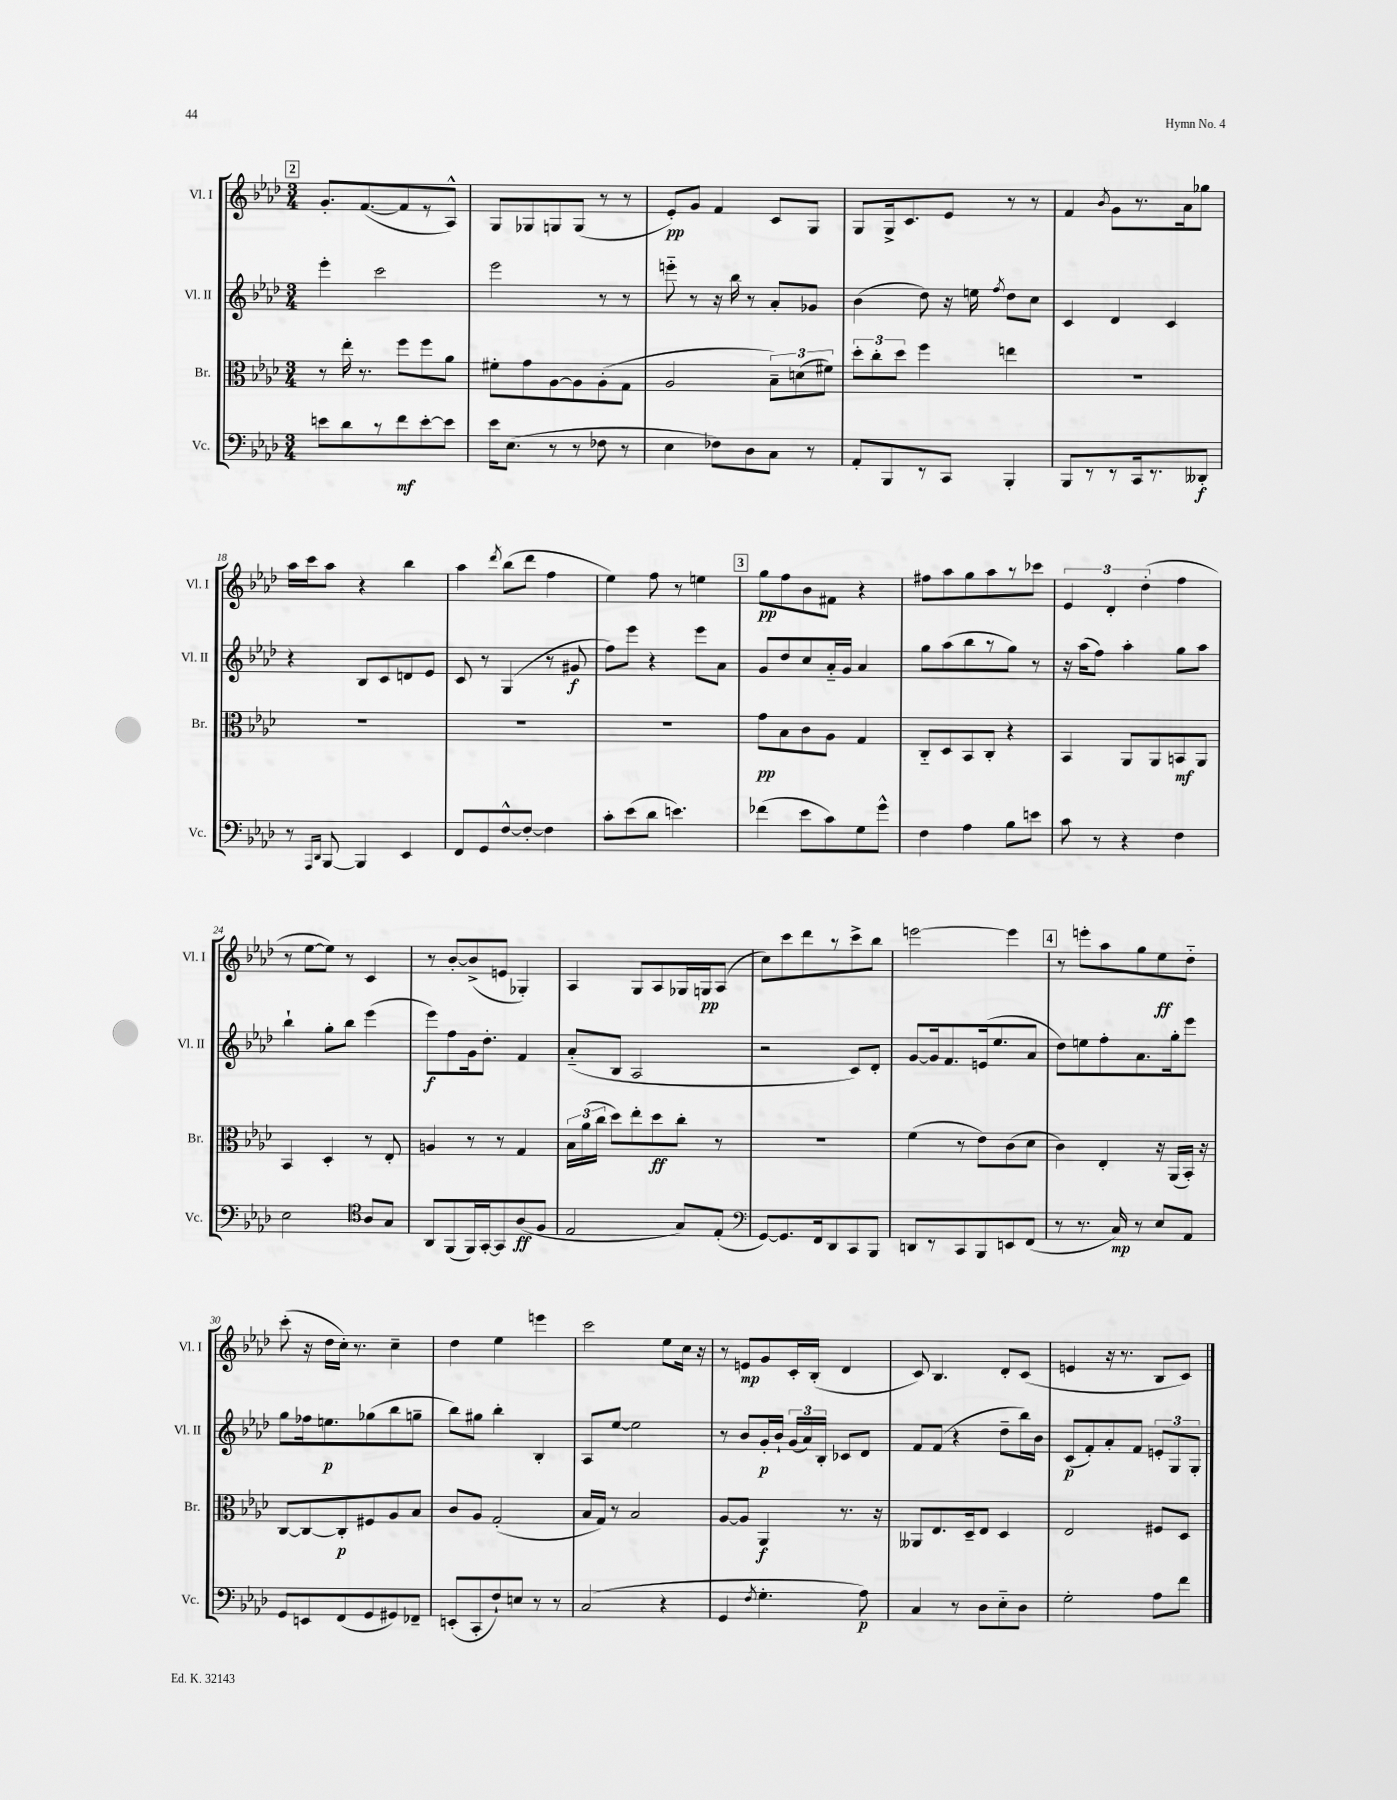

**kern	**dynam	**kern	**dynam	**kern	**dynam	**kern	**dynam
*part4	*part4	*part3	*part3	*part2	*part2	*part1	*part1
*staff4	*staff4	*staff3	*staff3	*staff2	*staff2	*staff1	*staff1
*I"Vc.	*	*I"Br.	*	*I"Vl. II	*	*I"Vl. I	*
*I'Vc.	*	*I'Br.	*	*I'Vl. II	*	*I'Vl. I	*
*clefF4	*	*clefC3	*	*clefG2	*	*clefG2	*
*k[b-e-a-d-]	*	*k[b-e-a-d-]	*	*k[b-e-a-d-]	*	*k[b-e-a-d-]	*
*M3/4	*	*M3/4	*	*M3/4	*	*M3/4	*
!!LO:REH:place=s1:t=2
=13	=13	=13	=13	=13	=13	=13	=13
8en\L	.	8r	.	4eee-'\	.	8.g'/L	.
8d-\	.	16ee-'\	.	.	.	.	.
.	.	8.r	.	.	.	([8.f/	.
8r	.	.	.	2ccc\	.	.	.
8f\	mf	8ff\L	.	.	.	8f/]	.
[8e'\	.	8ff\	.	.	.	8r	.
8e\J]	.	8a-\J	.	.	.	8A-^^/J)	.
=14	=14	=14	=14	=14	=14	=14	=14
16e-\KL	.	8f#X'\L	.	2eee-\	.	8G/L	.
(8.E-\J	.	.	.	.	.	.	.
.	.	8g\	.	.	.	8G-X/	.
8r	.	[8A-\	.	.	.	8Gn/	.
8r	.	8A-\]	.	.	.	(8G/J	.
8F-X\	.	(8A-'\	.	8r	.	8r	.
8r	.	8G\J	.	8r	.	8r	.
=15	=15	=15	=15	=15	=15	=15	=15
4E-\	.	2A-/	.	8eeen\	.	8e-'/L)	pp
.	.	.	.	8r	.	8g/J	.
8F-X\L)	.	.	.	16r	.	4f/	.
.	.	.	.	16bb-\	.	.	.
8D-\	.	.	.	8r	.	.	.
8C\J	.	12B-~\L)	.	8a-'/L	.	8c/L	.
.	.	(12dn\	.	.	.	.	.
8r	.	.	.	8g-X/J	.	8G/J	.
.	.	12f#X\J)	.	.	.	.	.
=16	=16	=16	=16	=16	=16	=16	=16
8AA-'/L	.	12dd-'\L	.	(4b-\	.	8G/L	.
.	.	12cc'\	.	.	.	.	.
8BBB-/	.	.	.	.	.	16G^/k	.
.	.	12dd-\J	.	.	.	.	.
.	.	.	.	.	.	8.c/	.
8r	.	4ff\	.	8dd-\)	.	.	.
8CC/J	.	.	.	16r	.	8e-/J	.
.	.	.	.	16een\	.	.	.
.	.	.	.	8qff/	.	.	.
4BBB-'/	.	4een\	.	8dd-\L	.	8r	.
.	.	.	.	8cc\J	.	8r	.
=17	=17	=17	=17	=17	=17	=17	=17
8BBB-/L	.	2.r	.	4c/	.	4f/	.
8r	.	.	.	.	.	.	.
.	.	.	.	.	.	8qb-/	.
8r	.	.	.	4d-/	.	8g\L	.
16CC/k	.	.	.	.	.	8.r	.
8.r	.	.	.	.	.	.	.
.	.	.	.	4c/	.	.	.
.	.	.	.	.	.	16a-\k	.
8DD--X'/J	f	.	.	.	.	8gg-X\J	.
!!LO:LB:g=z
=18	=18	=18	=18	=18	=18	=18	=18
8r	.	2.r	.	4r	.	16aa-\LL	.
.	.	.	.	.	.	16ccc\J	.
16qqAAA-/LL	.	.	.	.	.	.	.
16qqDD-/JJ	.	.	.	.	.	.	.
[8BBB-/	.	.	.	.	.	8aa-\J	.
4BBB-/]	.	.	.	8B-/L	.	4r	.
.	.	.	.	8c/	.	.	.
4EE-/	.	.	.	8dn/	.	4bb-\	.
.	.	.	.	8e-/J	.	.	.
=19	=19	=19	=19	=19	=19	=19	=19
8FF/L	.	2.r	.	8c/	.	4aa-\	.
8GG/	.	.	.	8r	.	.	.
.	.	.	.	.	.	8qddd-/	.
[8F^^/	.	.	.	(4G/	.	(8bb-\L	.
8F'/J_	.	.	.	.	.	8ddd-\J	.
4F\]	.	.	.	8r	.	4ff\	.
.	.	.	.	8g#X/	f	.	.
=20	=20	=20	=20	=20	=20	=20	=20
8c'\L	.	2.r	.	8ff\L)	.	4ee-\)	.
(8e-\	.	.	.	8eee-\J	.	.	.
8d-\J	.	.	.	4r	.	8ff\	.
4.en\)	.	.	.	.	.	8r	.
.	.	.	.	8eee-\L	.	4een\	.
.	.	.	.	8a-\J	.	.	.
!!LO:REH:place=s1:t=3
=21	=21	=21	=21	=21	=21	=21	=21
(4f-X\	.	8g\L	pp	8g/L	.	8gg\L	pp
.	.	8B-\	.	8dd-/	.	8ff\	.
8e-\L	.	8c\	.	8cc/	.	8b-\	.
8c\)	.	8A-\J	.	16a-/L	.	8f#X\J	.
.	.	.	.	16g/JJ	.	.	.
8G\	.	4G/	.	4a-/	.	4r	.
8g^^\J	.	.	.	.	.	.	.
=22	=22	=22	=22	=22	=22	=22	=22
4F\	.	8C/L	.	8gg\L	.	8ff#X\L	.
.	.	8D-/	.	(8aa-\	.	8aa-\	.
4A-\	.	8BB-/	.	8bb-\	.	8gg\	.
.	.	8C'/J	.	8r	.	8aa-\	.
8B-\L	.	4r	.	8gg\J)	.	8r	.
8en\J	.	.	.	8r	.	8ccc-X\J	.
=23	=23	=23	=23	=23	=23	=23	=23
8c\	.	4BB-/	.	16r	.	6e-/	.
.	.	.	.	(16aa-\KL	.	.	.
8r	.	.	.	8ff\J)	.	.	.
.	.	.	.	.	.	6d-'/	.
4r	.	8AA-/L	.	4aa-'\	.	.	.
.	.	.	.	.	.	(6dd-'\	.
.	.	8AA-/	.	.	.	.	.
4F\	.	8BBn/	mf	8gg\L	.	4ff\	.
.	.	8AA-/J	.	8aa-\J	.	.	.
!!LO:LB:g=z
=24	=24	=24	=24	=24	=24	=24	=24
2E-\	.	4BB-/	.	4bb-`\	.	8r	.
.	.	.	.	.	.	[8ee-\L	.
.	.	4D-'/	.	8gg'\L	.	8ee-\J])	.
.	.	.	.	8bb-\J	.	8r	.
*clefC4	*	*	*	*	*	*	*
8A-/L	.	8r	.	(4eee-\	.	4c/	.
8G/J	.	8E-'/	.	.	.	.	.
=25	=25	=25	=25	=25	=25	=25	=25
8AA-/L	.	4An/	.	8eee-\L)	f	8r	.
(8FF/	.	.	.	8ff\	.	[8b-'/L	.
16FF/L)	.	8r	.	16g\k	.	(8b-^/]	.
[16GG'/J	.	.	.	8.dd-'\J	.	.	.
8GG/]	.	8r	.	.	.	8en/J	.
(8A-/	ff	4G/	.	4f/	.	4G-X'/)	.
8F/J	.	.	.	.	.	.	.
=26	=26	=26	=26	=26	=26	=26	=26
2E-/	.	24B-\LL	.	(8a-/L	.	4A-/	.
.	.	(24a-\	.	.	.	.	.
.	.	24cc\JJ	.	.	.	.	.
.	.	8dd-\L)	.	8B-/J	.	.	.
.	.	8ee-'\	.	2A-/	.	8G/L	.
.	.	8dd-\	ff	.	.	8A-/	.
8G/L)	.	8cc'\J	.	.	.	16G-X/L	.
.	.	.	.	.	.	16Gn/J	pp
(8E-'/J	.	8r	.	.	.	(8A-/J	.
=27	=27	=27	=27	=27	=27	=27	=27
*clefF4	*	*	*	*	*	*	*
[8GG/L)	.	2.r	.	2r	.	8cc\L)	.
8.GG/]	.	.	.	.	.	8ccc\	.
.	.	.	.	.	.	8ddd-\	.
16FF/k	.	.	.	.	.	.	.
8DD-/	.	.	.	.	.	8r	.
8CC/	.	.	.	8c/L)	.	8ccc^\	.
8BBB-/J	.	.	.	8d-'/J	.	8bb-\J	.
=28	=28	=28	=28	=28	=28	=28	=28
8DDn/L	.	(4f\	.	[8g/L	.	[2eeen\	.
8r	.	.	.	16g/k]	.	.	.
.	.	.	.	8.f/	.	.	.
8CC/	.	8r	.	.	.	.	.
8BBB-/	.	8e-\L)	.	(16en/k	.	.	.
.	.	.	.	8.ee-/	.	.	.
8EEn/	.	(8c\	.	.	.	4eee\]	.
(8FF/J	.	8d-\J	.	8a-/J	.	.	.
!!LO:REH:place=s1:t=4
=29	=29	=29	=29	=29	=29	=29	=29
8r	.	4c\)	.	8dd-\L)	.	8r	.
8.r	.	.	.	8een\	.	8eeen'\L	.
.	.	4E-'/	.	8ff'\	.	8aa-\	.
16C/)	mp	.	.	.	.	.	.
8r	.	.	.	8.a-\	.	8gg\	.
8E-/L	.	16r	.	.	.	8ee-\	ff
.	.	(16AA-/LL	.	16gg'\k	.	.	.
8AA-/J	.	16BB-'/JJ)	.	8eee-\J	.	8dd-\J	.
.	.	16r	.	.	.	.	.
!!LO:LB:g=z
=30	=30	=30	=30	=30	=30	=30	=30
8GG/L	.	[8C/L	.	8gg\L	.	(8ccc'\	.
8EEn/	.	8C/_	.	16ff-X\k	.	16r	.
.	.	.	.	8.een\	p	16dd-\LL	.
(8FF/	.	8C'/]	p	.	.	16cc'\JJ)	.
.	.	.	.	.	.	8.r	.
8GG/	.	8F#X/	.	(8gg-X\	.	.	.
8GG#X/)	.	8A-/	.	8bb-\	.	4cc~\	.
8FF-X~/J	.	8B-/J	.	8ggn~\J	.	.	.
=31	=31	=31	=31	=31	=31	=31	=31
(8EEn'/L	.	8c/L	.	8bb-\L)	.	4dd-\	.
8CC'/	.	8A-/J	.	8gg#X\J	.	.	.
8F`/)	.	(2G'/	.	4bb-'\	.	4ee-\	.
8En/J	.	.	.	.	.	.	.
8r	.	.	.	4B-'/	.	4eeen\	.
8r	.	.	.	.	.	.	.
=32	=32	=32	=32	=32	=32	=32	=32
(2C/	.	16B-/LL	.	8A-/L	.	2ccc\	.
.	.	16G/JJ)	.	.	.	.	.
.	.	8r	.	[8ee-/J	.	.	.
.	.	2B-/	.	2ee-\]	.	.	.
4r	.	.	.	.	.	8ee-\L	.
.	.	.	.	.	.	16cc\Jk	.
.	.	.	.	.	.	16r	.
=33	=33	=33	=33	=33	=33	=33	=33
4GG/	.	[8A-/L	.	8r	.	8r	.
.	.	8A-/J]	.	8b-/L	.	8en/L	mp
8qF/	.	.	.	.	.	.	.
4.G'\	.	4AA-/	f	16g'/L	p	8g/	.
.	.	.	.	16b-`/JJ	.	.	.
.	.	.	.	(24g/LL	.	16c'/L	.
.	.	.	.	24a-/)	.	.	.
.	.	.	.	.	.	(16B-'/JJ	.
.	.	.	.	24B-'/JJ	.	.	.
.	.	8.r	.	8c-X/L	.	4d-/	.
8A-\)	p	.	.	8d-/J	.	.	.
.	.	16r	.	.	.	.	.
=34	=34	=34	=34	=34	=34	=34	=34
4C/	.	8AA--X/L	.	8f/L	.	8c/)	.
.	.	8.E-/	.	(8f/J	.	4.B-/	.
8r	.	.	.	4r	.	.	.
.	.	16D-~/k	.	.	.	.	.
8D-\L	.	8E-/J	.	.	.	.	.
8E-\	.	4D-/	.	8dd-~\L	.	8d-'/L	.
8D-\J	.	.	.	16bb-\L)	.	(8c/J	.
.	.	.	.	16b-\JJ	.	.	.
=35	=35	=35	=35	=35	=35	=35	=35
2G'\	.	2E-/	.	(8c/L	p	4en/	.
.	.	.	.	8f'/)	.	.	.
.	.	.	.	8a-'/	.	16r	.
.	.	.	.	.	.	8.r	.
.	.	.	.	8f/J	.	.	.
8A-\L	.	8F#X/L	.	12en'/L	.	8B-/L	.
.	.	.	.	12G/	.	.	.
8f\J	.	8D-/J	.	.	.	8c/J)	.
.	.	.	.	12G'/J	.	.	.
==	==	==	==	==	==	==	==
*-	*-	*-	*-	*-	*-	*-	*-
